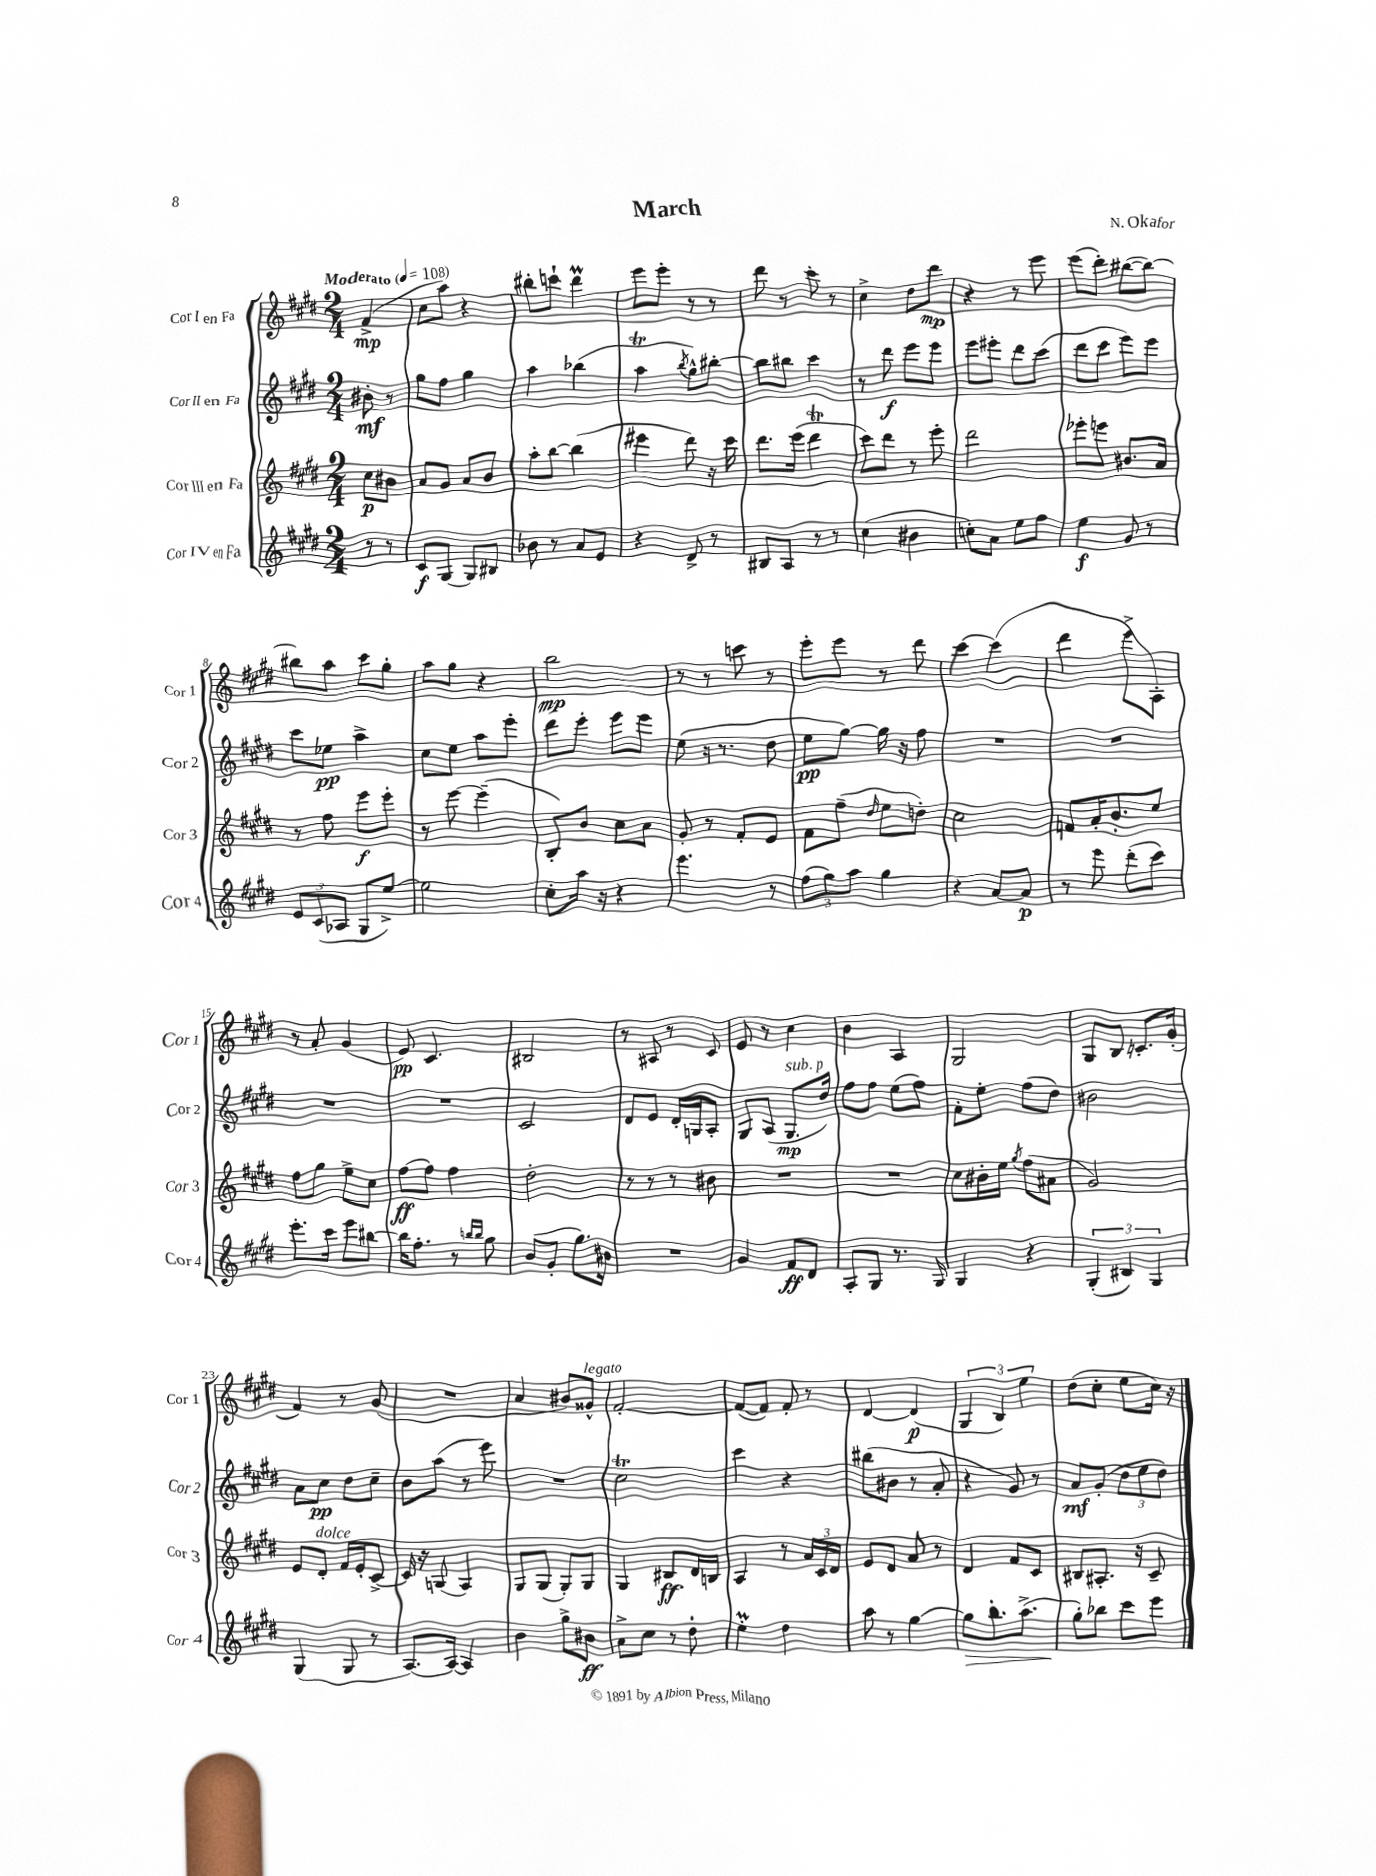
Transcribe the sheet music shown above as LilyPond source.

\header { title = "March" composer = "N. Okafor" }
<<
\new StaffGroup <<
\new Staff = "s0" \with { instrumentName = "Cor I en Fa" shortInstrumentName = "Cor 1" } {
    \clef treble \key e \major \numericTimeSignature \time 2/4 \partial 4 \tempo "Moderato" 4 = 108
    fis'4->\mp( |
    cis''8 a''8) r4 |
    bis''8-. c'''8-! dis'''4\prall |
    e'''8 e'''8-. r8 r8 |
    dis'''8 r8 cis'''8-. r8 |
    cis''4-> dis''8 dis'''8\mp |
    r4 r8 e'''8 |
    e'''8( dis'''8-.) bis''8~( bis''8~) |
    bis''8 a''8 cis'''8 gis''8-. |
    a''8 gis''8 r4 |
    b''2\mp |
    r8 r8 c'''8 r8 |
    e'''8-. e'''8 r8 dis'''8 |
    cis'''4~ cis'''4( |
    dis'''4 e'''8-> a8-.) |
    r8 a'8-. gis'4( |
    e'8\pp) cis'4. |
    bis2 |
    r8 ais8 r8 cis'8 |
    e'8 r8 cis''4 |
    b'4 a4 |
    gis2 |
    gis8 b8 c'8.-. gis'16-.( |
    fis'4) r8 gis'8( |
    R2 |
    a'4 bis'8) gisis'8-^^\markup { \italic "legato" } |
    fis'2~-. |
    fis'8~( fis'8) fis'8-. r8 |
    dis'4~ dis'4\p( |
    \tuplet 3/2 { gis4 b4) e''4 } |
    dis''8( cis''8-. e''8 cis''16) r16 \bar "|." |
}
\new Staff = "s1" \with { instrumentName = "Cor II en Fa" shortInstrumentName = "Cor 2" } {
    \clef treble \key e \major \numericTimeSignature \time 2/4 \partial 4
    bis'8-.\mf r8 |
    gis''8 fis''8 gis''4 |
    a''4 bes''4( |
    a''4\trill \acciaccatura { b''8 } gis''8-^) bis''8~-. |
    bis''8 bis''8 cis'''4 |
    r8 dis'''8\f e'''8 e'''8 |
    e'''8 eis'''8-. dis'''8 cis'''8( |
    dis'''8 cis'''8 e'''8) e'''8 |
    cis'''8 ees''8\pp a''4-> |
    cis''8 e''8 a''8 e'''8-. |
    dis'''8 e'''8-. e'''8 e'''8 |
    e''8( r16 r8. dis''8 |
    e''8\pp gis''8~) gis''16 r16 fis''8 |
    R2 |
    R2 |
    R2 |
    R2 |
    cis'2 |
    dis'8 e'8 dis'16-. g16 a8-. |
    gis8 a8( gis8.\mp^\markup { \italic "sub. p" } dis''16) |
    fis''8 fis''8 e''8( fis''8) |
    fis'8-. e''8-. fis''8( dis''8) |
    bis'2 |
    a'8 cis''8\pp dis''8 cis''8-- |
    b'8 a''8( r8 e'''8) |
    R2 |
    cis''2\trill |
    cis'''4 r4 |
    bis''8( bis'8 r8 a'8-. |
    r4 gis'8) r8 |
    a'8\mf gis'8-.( \tuplet 3/2 { dis''8 e''8 dis''8) } \bar "|." |
}
\new Staff = "s2" \with { instrumentName = "Cor III en Fa" shortInstrumentName = "Cor 3" } {
    \clef treble \key e \major \numericTimeSignature \time 2/4 \partial 4
    cis''8\p bis'8 |
    a'8 gis'8 a'8 b'8 |
    a''8-. b''8~ b''4( |
    eis'''4 dis'''8) r16 cis'''16 |
    dis'''8. e'''16( dis'''4\trill |
    cis'''8) dis'''8 r8 e'''8-. |
    dis'''2 |
    ees'''8-. e'''8 bis'8. a'16 |
    r8 fis''8 e'''8\f e'''8-. |
    r8 e'''8~ e'''4--( |
    b8-.) b'8 cis''8 a'8 |
    gis'8-. r8 fis'8-. e'8 |
    fis'8 fis''8--( \grace { dis''16 } e''8 d''8-.) |
    cis''2 |
    f'8 a'16-. b'8.-. e''8 |
    fis''8 gis''8 e''8-> cis''8 |
    fis''8~\ff fis''8 fis''4 |
    dis''2-. |
    r8 r8 r8 bis'8 |
    R2 |
    R2 |
    cis''8 bis'16-. e''16 \acciaccatura { gis''8 } fis''8( ais'8 |
    gis'2) |
    e'8 dis'8-.^\markup { \italic "dolce" } fis'16 e'16-. cis'8~-> |
    cis'16 r16 g8( a4) |
    gis8 gis8( gis8-.) gis8 |
    gis4 bis8\ff dis'16 b16 |
    a4 r8 \tuplet 3/2 { a'16 cis'16 dis'16 } |
    e'8 dis'8 a'8 r8 |
    dis'4 fis'8 cis'8 |
    bis8 ais8.-. r16 cis'8-- \bar "|." |
}
\new Staff = "s3" \with { instrumentName = "Cor IV en Fa" shortInstrumentName = "Cor 4" } {
    \clef treble \key e \major \numericTimeSignature \time 2/4 \partial 4
    r8 r8 |
    cis'8\f gis8( gis8) bis8 |
    bes'8 r8 a'8 e'8 |
    r4 dis'8-> r8 |
    bis8 a8 r8 r8 |
    cis''4( bis'4 |
    c''8-.) a'8 e''8 fis''8 |
    e''4\f gis'8 r8 |
    \tuplet 3/2 { e'8 cis'8( aes8 } gis8 e''8~->) |
    e''2 |
    cis''8-. a''16 r16 r4 |
    e'''4. r8 |
    \tuplet 3/2 { fis''8( gis''8) a''8 } gis''4 |
    r4 a'8~ a'8\p |
    r8 e'''8 dis'''8-.( cis'''8) |
    e'''8.-. cis'''16 e'''8 bis''8~ |
    bis''16 fis''8.-. r8 \grace { b''16 b''16 } gis''8 |
    b'8( gis'8-. gis''8.) bis'16 |
    R2 |
    gis'4 fis'8\ff dis'8 |
    a8-. gis8 r8. gis16 |
    gis4 r4 |
    \tuplet 3/2 { gis4-.( bis4) gis4 } |
    gis4( gis8 r8 |
    a8.~) a16~ a4 |
    b'4 gis''8-> bis'8\ff |
    a'8-> cis''8 r8 dis''8-. |
    e''4-.\prall dis''4 |
    a''8 r8 gis''4~ |
    gis''8\> b''8.-. a''8.->( |
    gis''8-.\!) bes''8 cis'''8 e'''8 \bar "|." |
}
>>
>>
